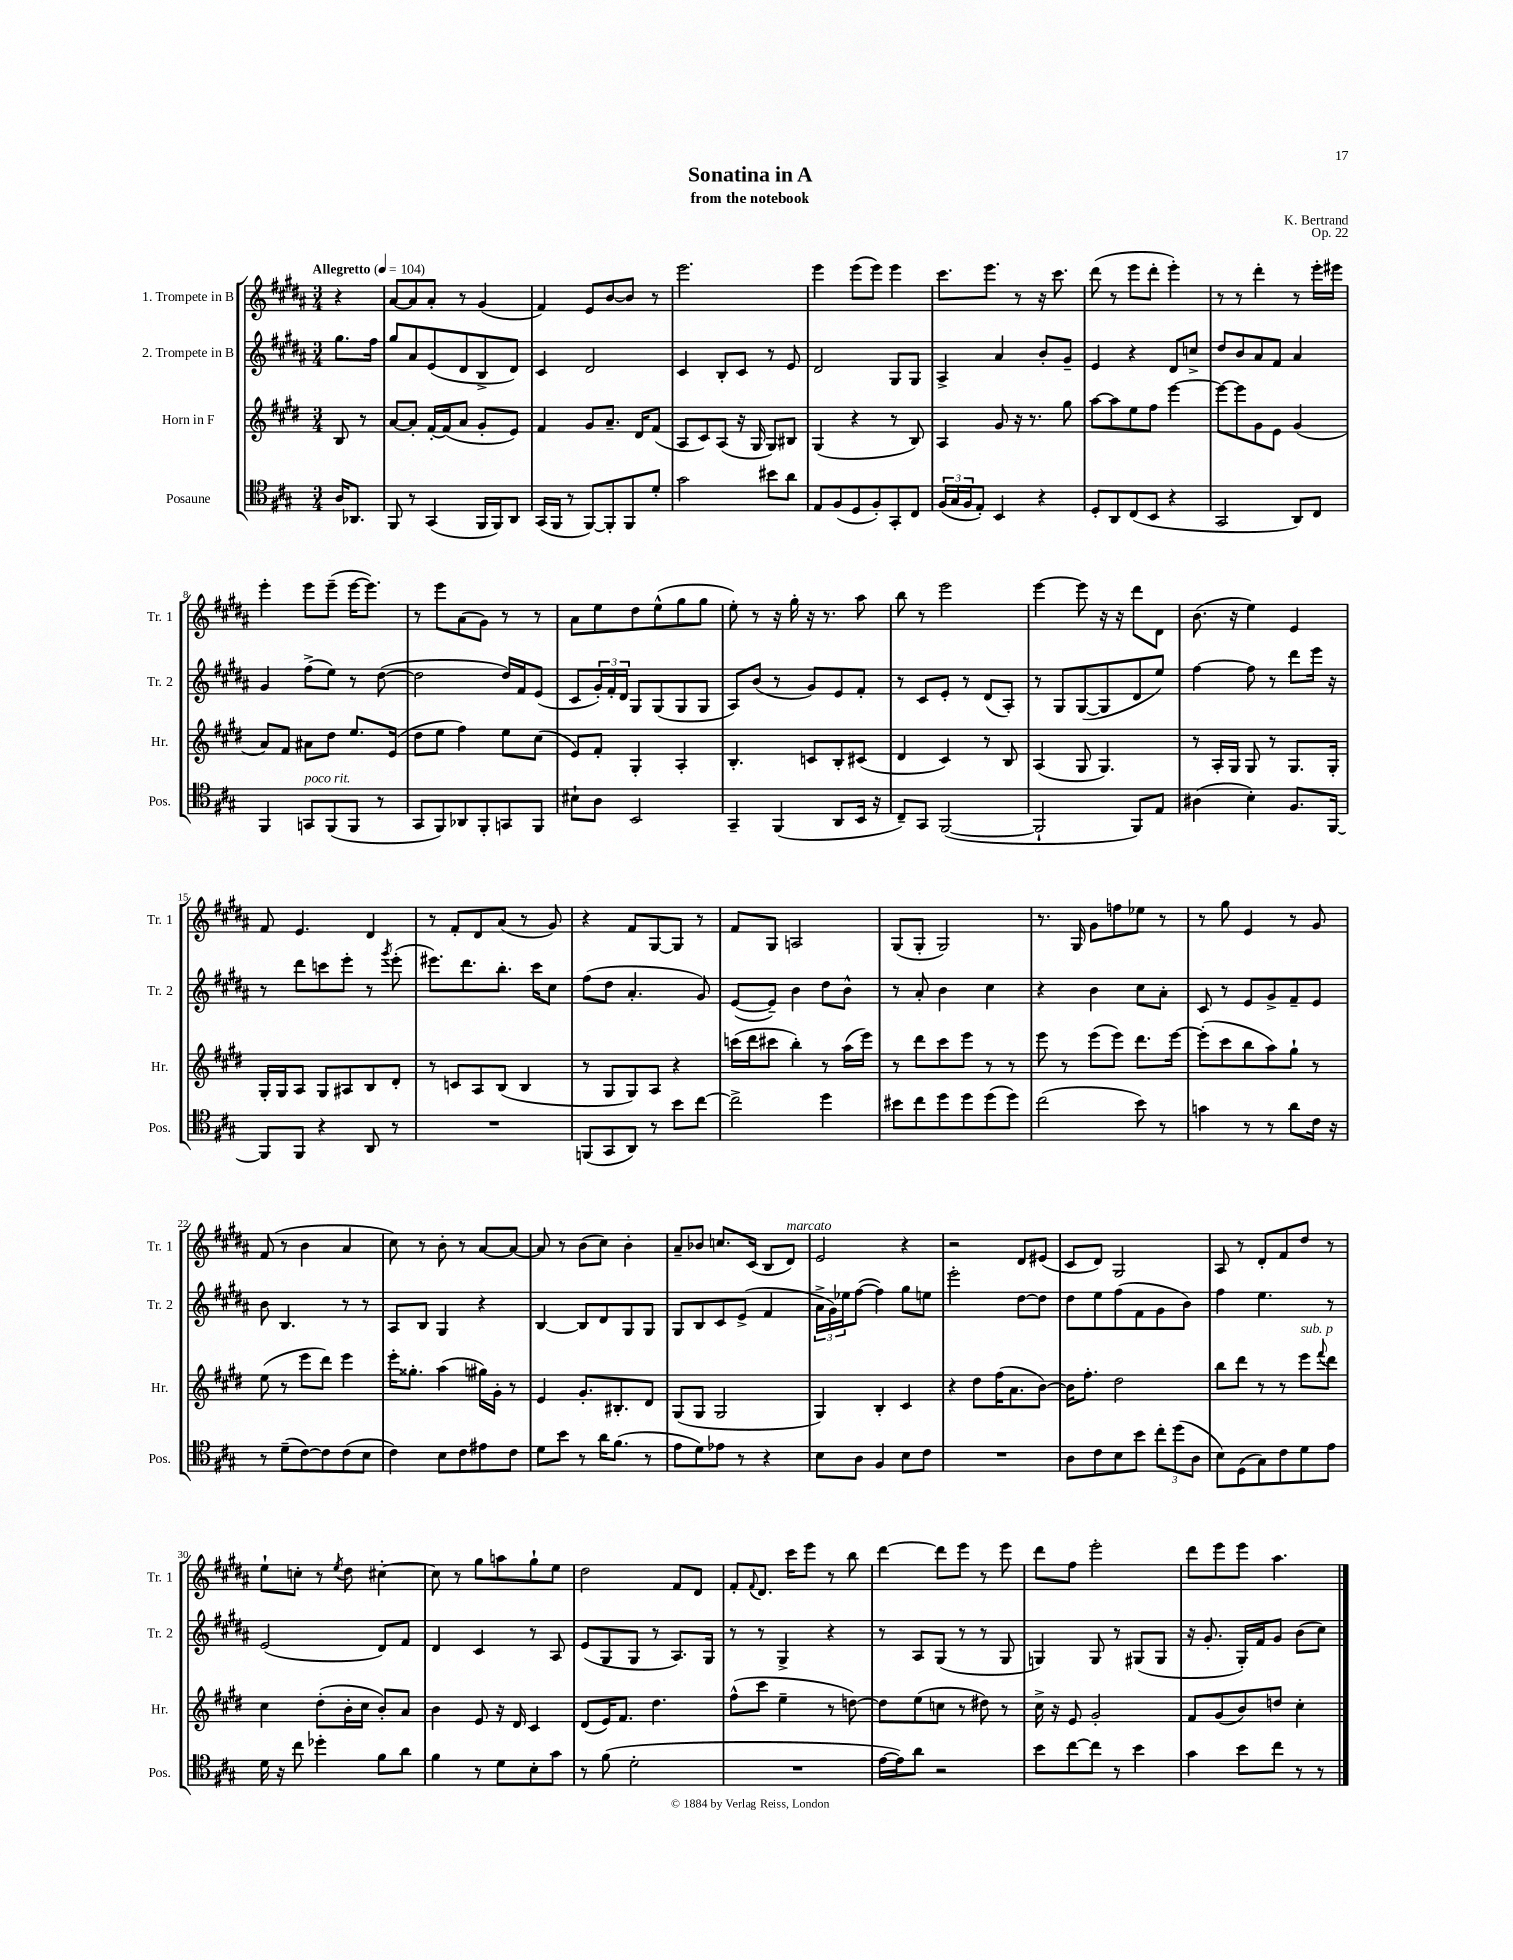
\header { title = "Sonatina in A" composer = "K. Bertrand" subtitle = "from the notebook" opus = "Op. 22" }
<<
\new StaffGroup <<
\new Staff = "s0" \with { instrumentName = "1. Trompete in B" shortInstrumentName = "Tr. 1" } {
    \clef treble \key b \major \numericTimeSignature \time 3/4 \partial 4 \tempo "Allegretto" 4 = 104
    r4 |
    ais'8~ ais'8 ais'8-. r8 gis'4( |
    fis'4) e'8 b'8~ b'8 r8 |
    e'''2. |
    e'''4 e'''8( e'''8) e'''4 |
    cis'''8. e'''8. r8 r16 cis'''8. |
    dis'''8( r8 e'''8 dis'''8-. e'''4-.) |
    r8 r8 dis'''4-. r8 e'''16-. eis'''16 |
    e'''4-. e'''8 e'''8--( e'''16~ e'''8.) |
    r8 e'''8 ais'8( gis'8) r8 r8 |
    ais'8 e''8 dis''8 e''8-^( gis''8 gis''8 |
    e''8-.) r8 r16 gis''16-. r16 r8. ais''8 |
    b''8 r8 e'''2 |
    e'''4~ e'''8 r16 r16 dis'''8 dis'8 |
    b'8.( r16 e''4) e'4 |
    fis'8 e'4. dis'4 |
    r8 fis'8-. dis'8 ais'8( r8 gis'8) |
    r4 fis'8 gis8~ gis8 r8 |
    fis'8 gis8 a2 |
    gis8( gis8-. gis2) |
    r8. gis16 gis'8 f''8 ees''8 r8 |
    r8 gis''8 e'4 r8 gis'8 |
    fis'8( r8 b'4 ais'4 |
    cis''8) r8 b'8-. r8 ais'8~ ais'8~ |
    ais'8 r8 b'8( cis''8) b'4-. |
    ais'8-- bes'8 c''8. cis'16( b8 dis'8^\markup { \italic "marcato" }) |
    e'2 r4 |
    r2 dis'8 eis'8( |
    cis'8 dis'8) gis2 |
    ais8 r8 dis'8-. fis'8 dis''8 r8 |
    e''8-! c''8-. r8 \acciaccatura { e''8 } dis''8 cis''4~-. |
    cis''8 r8 gis''8 a''8 gis''8-! e''8 |
    dis''2 fis'8 dis'8 |
    fis'8-. \appoggiatura { fis'8 } dis'8. cis'''16 e'''8 r8 b''8 |
    dis'''4~ dis'''8 e'''8 r8 e'''8 |
    dis'''8 fis''8 e'''2-. |
    dis'''8 e'''8 e'''8 ais''4. \bar "|." |
}
\new Staff = "s1" \with { instrumentName = "2. Trompete in B" shortInstrumentName = "Tr. 2" } {
    \clef treble \key b \major \numericTimeSignature \time 3/4 \partial 4
    gis''8. fis''16 |
    gis''8 ais'8 e'8( dis'8 b8-> dis'8) |
    cis'4 dis'2 |
    cis'4 b8-. cis'8 r8 e'8 |
    dis'2 gis8 gis8 |
    ais4-> ais'4 b'8-. gis'8-- |
    e'4 r4 dis'8 c''8-> |
    dis''8 b'8 ais'8 fis'8 ais'4 |
    gis'4 fis''8->( e''8) r8 dis''8~( |
    dis''2 dis''16) fis'16 e'8( |
    cis'8 \tuplet 3/2 { gis'16-.) fis'16-. dis'16 } gis8 gis8( gis8 gis8 |
    ais8) b'8( r8 gis'8) e'8 fis'8-. |
    r8 cis'8 e'8-. r8 dis'8( ais8-.) |
    r8 gis8 gis8~( gis8 dis'8 e''8) |
    fis''4~ fis''8 r8 dis'''8 e'''16 r16 |
    r8 dis'''8 c'''8 e'''8-. r8 \acciaccatura { gis'''8 } e'''8-.( |
    eis'''8.) dis'''8. b''8.-. cis'''16 cis''8 |
    fis''8( dis''8 ais'4.-. gis'8) |
    e'8~( e'8--) b'4 dis''8 b'8-^ |
    r8 ais'8-. b'4 cis''4 |
    r4 b'4 cis''8 ais'8-. |
    cis'8 r8 e'8 gis'8-> fis'8-- e'8 |
    b'8 b4. r8 r8 |
    ais8 b8 gis4 r4 |
    b4~ b8 dis'8 gis8 gis8 |
    gis8 b8 cis'8 e'8->( fis'4 |
    \tuplet 3/2 { ais'16-> gis'16) ees''16 } fis''8~( fis''4) gis''8 e''8 |
    e'''2-. dis''8~ dis''8 |
    dis''8 e''8 fis''8( fis'8 gis'8 b'8) |
    fis''4 e''4. r8 |
    e'2( dis'8) fis'8 |
    dis'4 cis'4 r8 ais8 |
    e'8( gis8 gis8 r8 ais8.) gis16 |
    r8 r8 gis4-> r4 |
    r8 ais8 gis8( r8 r8 gis8 |
    g4) g8 r8 gis8( gis8 |
    r16 gis'8.-. gis16-.) fis'16 gis'8 b'8( cis''8) \bar "|." |
}
\new Staff = "s2" \with { instrumentName = "Horn in F" shortInstrumentName = "Hr." } {
    \clef treble \key e \major \numericTimeSignature \time 3/4 \partial 4
    b8 r8 |
    a'8~ a'8-. fis'16~-. fis'16( a'8 gis'8-. e'8) |
    fis'4 gis'8 a'8.-- dis'16 fis'8( |
    a8 cis'8) a8( r16 gis16 gis8) bis8 |
    gis4( r4 r8 b8) |
    a4 gis'8 r16 r8. gis''8 |
    a''8~ a''8 e''8 fis''8 e'''4~ |
    e'''8~ e'''8 gis'8 e'8 gis'4( |
    a'8) fis'8 ais'8 dis''8 e''8. e'16( |
    dis''8 e''8 fis''4) e''8 cis''8( |
    e'8) fis'8-. gis4-. a4-. |
    b4.-. c'8 b8-. cis'8( |
    dis'4 cis'4) r8 b8 |
    a4( gis8 gis4.) |
    r8 a16-. gis16 gis8 r8 gis8. gis16-. |
    gis16-. gis16 a8 gis8 ais8 b8 dis'8-. |
    r8 c'8 a8 b8( b4 |
    r8 gis8 gis8) a8 r4 |
    c'''16( dis'''16 cis'''8 b''4-.) r8 a''16( e'''16) |
    r8 dis'''8 cis'''8 e'''8 r8 r8 |
    e'''8 r8 e'''8( e'''8) dis'''8. e'''16~ |
    e'''8-.( cis'''8 b''8 a''8) gis''8-! r8 |
    e''8( r8 e'''8 dis'''8) e'''4 |
    e'''16-. gisis''8.-. a''4( gis''16) gis'16-. r8 |
    e'4 gis'8.-. bis8.-. dis'8 |
    gis8( gis8 gis2 |
    gis4) b4-. cis'4 |
    r4 dis''8 fis''16( a'8. b'8~) |
    b'16 fis''8.-. dis''2 |
    b''8 dis'''8 r8 r8 e'''8^\markup { \italic "sub. p" } \appoggiatura { fis'''8 } dis'''8 |
    cis''4 dis''8-.( b'16-. cis''16 b'8-.) a'8 |
    b'4 e'8 r16 dis'16 cis'4 |
    dis'8( e'16) fis'8. dis''4. |
    fis''8-^( cis'''8 e''4-- r8 d''8~) |
    d''8 e''8( c''8 r8 dis''8) r8 |
    cis''16-> r16 e'8 gis'2-. |
    fis'8 gis'8( b'8) d''8 cis''4-. \bar "|." |
}
\new Staff = "s3" \with { instrumentName = "Posaune" shortInstrumentName = "Pos." } {
    \clef tenor \key a \major \numericTimeSignature \time 3/4 \partial 4
    a16 aes,8. |
    fis,8 r8 gis,4( fis,16 fis,16) a,8 |
    gis,16( fis,16 r8 fis,8~) fis,8-. fis,8 d'8-. |
    gis'2 bis'8 a'8 |
    e8 fis8( d8 fis8-.) gis,8-. cis8 |
    \tuplet 3/2 { fis16( gis16 fis16 } e8-.) b,4 r4 |
    d8-. a,8 cis8( b,8 r4 |
    gis,2 a,8) cis8 |
    fis,4 g,8^\markup { \italic "poco rit." } fis,8( fis,8 r8 |
    gis,8 fis,8) aes,8 fis,8-. g,8 fis,8 |
    bis8-! a8 b,2 |
    gis,4-- fis,4( a,8 b,16 r16 |
    cis8--) gis,8 fis,2~( |
    fis,2-! fis,8) e8 |
    ais4( b4-.) fis8. fis,16~ |
    fis,8 fis,8 r4 a,8 r8 |
    R2. |
    f,8( gis,8 a,8) r8 b'8 cis''8~ |
    cis''2-> d''4 |
    bis'8 cis''8 d''8 d''8 d''8( d''8) |
    cis''2( b'8) r8 |
    g'4 r8 r8 a'8 cis'16 r16 |
    r8 d'8--( cis'8~) cis'8 cis'8( b8 |
    cis'4) b8 cis'8 eis'8 cis'8 |
    d'8 b'8 r8 a'16 fis'8.( r8 |
    e'8 d'8) ees'8 r8 r4 |
    b8 a8 fis4 b8 cis'8 |
    R2. |
    a8 cis'8 b8 b'8 \tuplet 3/2 { cis''8-. d''8( a8 } |
    b8) d8( gis8) cis'8 d'8 e'8 |
    d'16 r16 cis''8 des''4-. fis'8 a'8 |
    fis'4 r8 d'8 b8-. gis'8 |
    r8 fis'8( d'2-. |
    R2. |
    e'16~ e'16) a'8 r2 |
    b'8 cis''8~ cis''8 r8 b'4 |
    gis'4 b'8 cis''8 r8 r8 \bar "|." |
}
>>
>>
